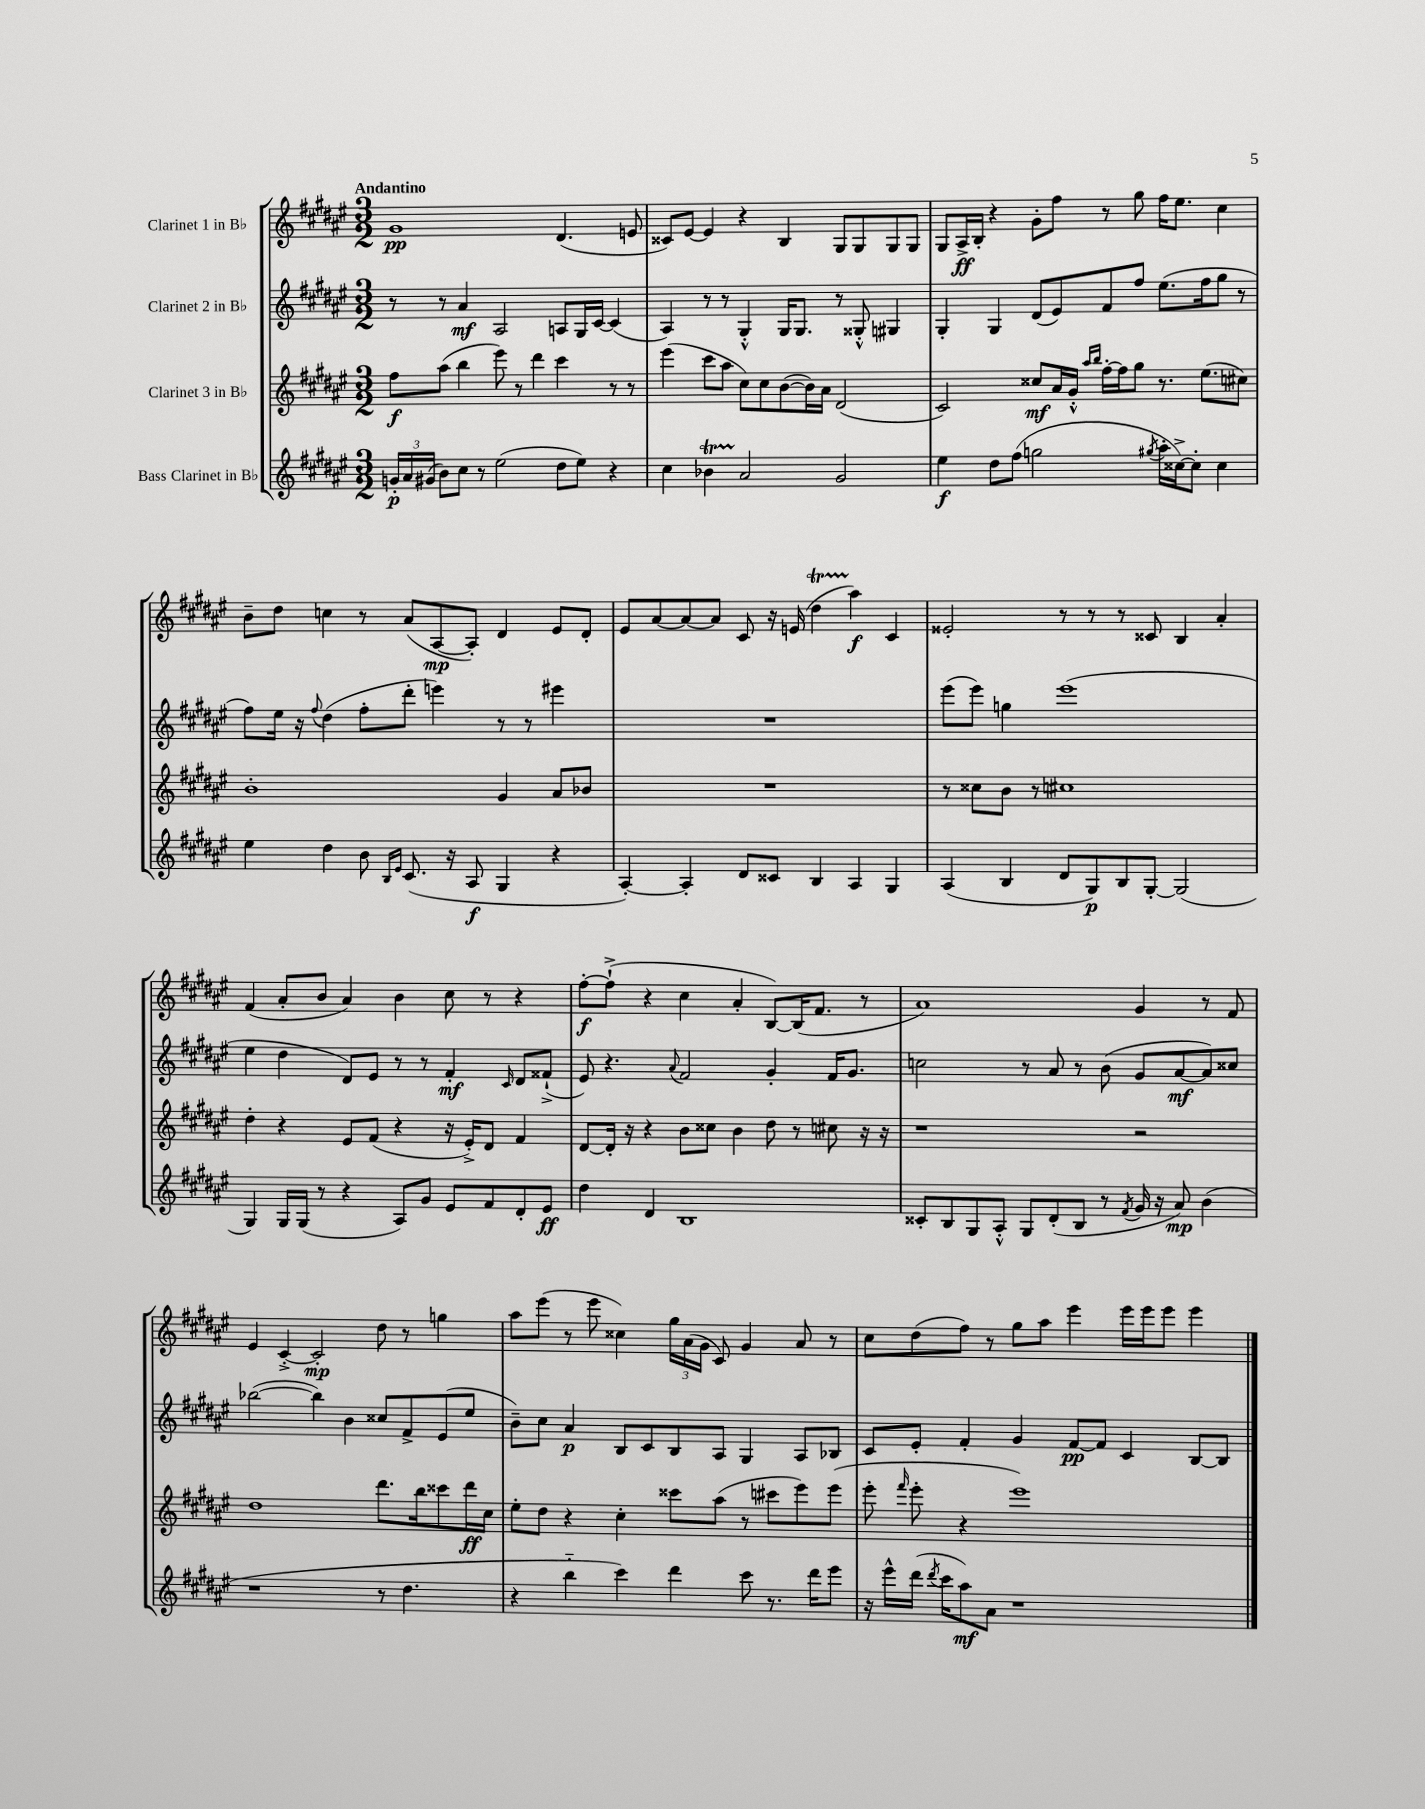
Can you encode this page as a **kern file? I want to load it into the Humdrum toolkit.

**kern	**kern	**kern	**kern
*staff4	*staff3	*staff2	*staff1
*clefG2	*clefG2	*clefG2	*clefG2
*k[f#c#g#d#a#e#]	*k[f#c#g#d#a#e#]	*k[f#c#g#d#a#e#]	*k[f#c#g#d#a#e#]
*M3/2	*M3/2	*M3/2	*M3/2
24g'	8ff#	8r	1g#
24a#	.	.	.
(24g#	.	.	.
8b)	(8aa#	8r	.
8cc#	4bb	4a#	.
8r	.	.	.
(2ee#	8eee#)	2A#	.
.	8r	.	.
.	4ddd#	.	.
8dd#	4ccc#	8A	(4.d#
8ee#)	.	16G#	.
.	.	[16c#	.
4r	8r	(4c#]	.
.	8r	.	8e
=	=	=	=
4cc#	(4eee#	4A#)	8c##)
.	.	.	[8e#
4b-	8ccc#	8r	4e#]
.	8aa#	8r	.
2a#	8cc#)	4G#'^^	4r
.	8cc#	.	.
.	([8b	16G#	4B
.	.	8.G#	.
.	16b])	.	.
.	16a#	.	.
2g#	(2d#	8r	8G#
.	.	8G##'^^	8G#
.	.	4G#	8G#
.	.	.	8G#
=	=	=	=
4ee#	2c#)	4G#'	8G#
.	.	.	16A#^
.	.	.	16B'
8dd#	.	4G#	4r
(8ff#	.	.	.
2gg	8cc##	(8d#	8g#'
.	16a#	8e#)	8ff#
.	16g#'^^	.	.
.	16qqaa#	.	.
.	16qqbb	.	.
.	[16ff#'	8f#	8r
.	16ff#]	.	.
.	8gg#	8ff#	8gg#
8qgg#	.	.	.
16aa#'	8.r	(8.ee#	16ff#
[16cc##^)	.	.	8.ee#
8cc##']	.	.	.
.	(8.ee#	16ff#	.
4cc##	.	8gg#	4cc#
.	8cc#)	8r	.
=	=	=	=
4ee#	1b'	8ff#)	8b~
.	.	16ee#	8dd#
.	.	16r	.
.	.	8qqff#	.
4dd#	.	(4dd#	4cc
8b	.	8ff#'	8r
16qqB	.	.	.
16qqe#	.	.	.
(8.c#	.	8ddd#'	(8a#
.	.	4eee)	[8A#
16r	.	.	.
8A#	.	.	8A#'])
4G#	4g#	8r	4d#
.	.	8r	.
4r	8a#	4eee#	8e#
.	8b-	.	8d#'
=	=	=	=
[4A#')	1.r	1.r	8e#
.	.	.	[8a#
4A#']	.	.	8a#_
.	.	.	8a#]
8d#	.	.	8c#
8c##	.	.	16r
.	.	.	(16e
4B	.	.	4dd#
4A#	.	.	4aa#)
4G#	.	.	4c#
=	=	=	=
(4A#	8r	(8eee#	2e##'
.	8cc##	8eee#)	.
4B	8b	4gg	.
.	8r	.	.
8d#	1cc#	(1eee#	8r
8G#)	.	.	8r
8B	.	.	8r
[8G#'	.	.	8c##
(2G#]	.	.	4B
.	.	.	4a#'
=	=	=	=
4G#)	4dd#'	4ee#	(4f#
16G#	4r	4dd#	8a#'
(16G#	.	.	.
8r	.	.	8b
4r	8e#	8d#)	4a#)
.	(8f#	8e#	.
8A#)	4r	8r	4b
8g#	.	8r	.
8e#	16r	4f#'	8cc#
.	16e#'^)	.	.
8f#	8d#	.	8r
.	.	16qqc#	.
8d#'	4f#	8d#	4r
8e#	.	(8f##`^	.
=	=	=	=
4dd#	[8d#	8e#)	[8ff#'
.	16d#']	4.r	(8ff#`^]
.	16r	.	.
4d#	4r	.	4r
.	.	8qqa#	.
1B	8b	2f#	4cc#
.	8cc##	.	.
.	4b	.	4a#'
.	8dd#	4g#'	[8B)
.	8r	.	(16B]
.	.	.	8.f#
.	8cc#	16f#	.
.	.	8.g#	.
.	16r	.	8r
.	16r	.	.
=	=	=	=
8c##'	1r	2cc	1a#)
8B	.	.	.
8G#	.	.	.
8A#'^^	.	.	.
8G#	.	8r	.
(8d#'	.	8a#	.
8B	.	8r	.
8r	.	(8b	.
8qf#	.	.	.
16g#	2r	8g#	4g#
16r	.	.	.
8a#)	.	[8a#	.
(4b	.	8a#])	8r
.	.	8cc##	8f#
=	=	=	=
1r	1dd#	([2bb-	4e#
.	.	.	[4c#'^
.	.	4bb-])	2c#']
.	.	4b	.
8r	8.ddd#	8cc##	8dd#
4.dd#	.	8f#^	8r
.	16bb	.	.
.	8ccc##	(8e#	4gg
.	16ddd#	8ee#	.
.	16cc#	.	.
=	=	=	=
4r	8ee#'	8b~)	8aa#
.	8dd#	8cc#	(8eee#
4bb'~	4r	4a#	8r
.	.	.	8eee#
4ccc#)	4cc#'	8B	4cc##)
.	.	8c#	.
4ddd#	8ccc##	8B	24gg#
.	.	.	(24a#
.	.	.	24g#
.	(8aa#	8A#	8c#)
8ccc#	8r	4G#	4g#
8.r	8ccc#	.	.
.	8eee#)	8A#	8a#
16ddd#	.	.	.
8eee#	(8eee#	8B-	8r
=	=	=	=
16r	8eee#'	8c#	8cc#
16eee#^^	.	.	.
.	16qqfff#	.	.
(16ddd#	8eee#'	8e#'	(8dd#
8qddd#	.	.	.
16ccc#	.	.	.
8aa#)	4r	4f#'	8ff#)
8a#	.	.	8r
1r	1eee#)	4g#	8gg#
.	.	.	8aa#
.	.	[8f#	4eee#
.	.	8f#]	.
.	.	4c#	16eee#
.	.	.	16eee#
.	.	.	8eee#
.	.	[8B	4eee#
.	.	8B]	.
==	==	==	==
*-	*-	*-	*-
